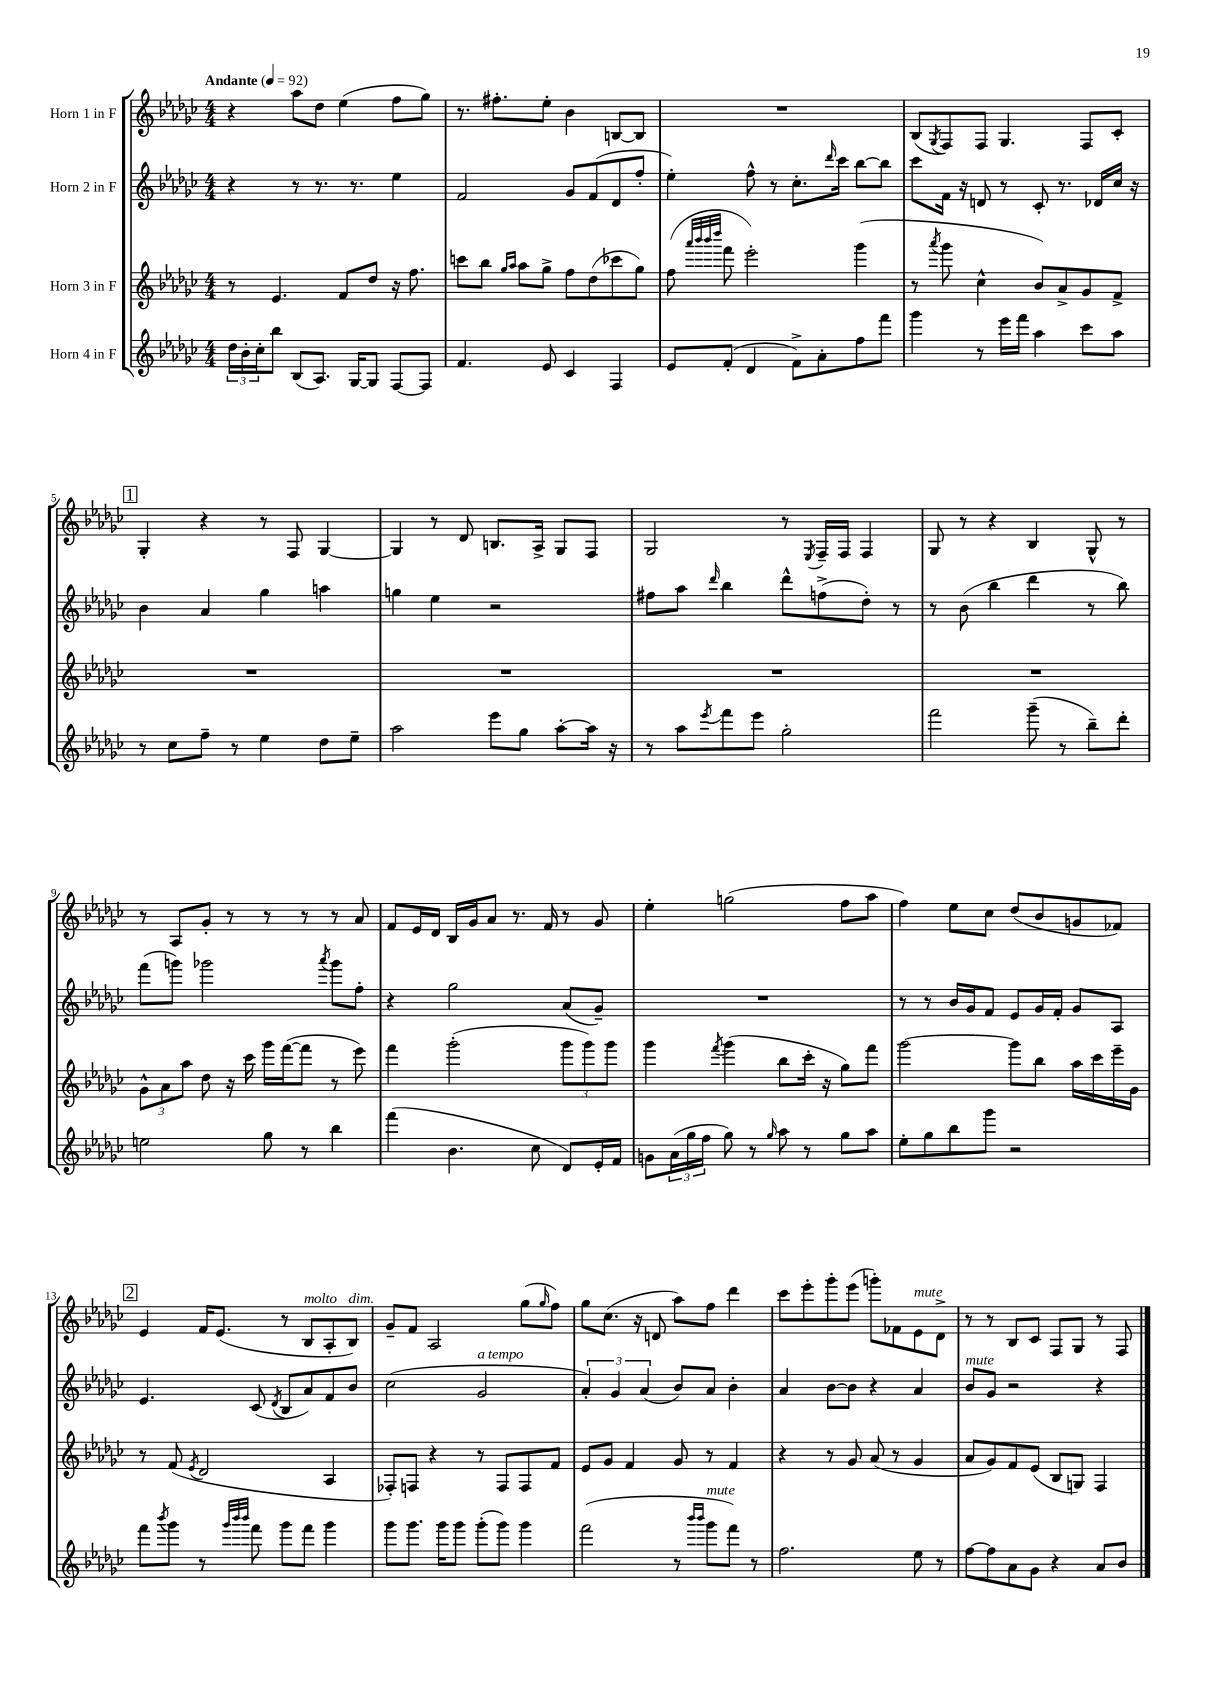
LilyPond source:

<<
\new StaffGroup <<
\new Staff = "s0" \with { instrumentName = "Horn 1 in F" } {
    \clef treble \key ges \major \numericTimeSignature \time 4/4 \tempo "Andante" 4 = 92
    r4 aes''8 des''8 ees''4( f''8 ges''8) |
    r8. fis''8.-. ees''8-. bes'4 b8~ b8 |
    R1 |
    bes8( \acciaccatura { ges8 } f8) f8 ges4. f8 ces'8-. |
    \mark \markup { \box "1" } ges4-. r4 r8 f8 ges4~ |
    ges4 r8 des'8 b8. aes16-> ges8 f8 |
    ges2 r8 \acciaccatura { ees8 } f16-- f16 f4 |
    ges8 r8 r4 bes4 ges8-^ r8 |
    r8 aes8 ges'8-. r8 r8 r8 r8 aes'8 |
    f'8 ees'16 des'16 bes16 ges'16 aes'8 r8. f'16 r8 ges'8 |
    ees''4-. g''2( f''8 aes''8 |
    f''4) ees''8 ces''8 des''8( bes'8 g'8 fes'8) |
    \mark \markup { \box "2" } ees'4 f'16 ees'8.( r8 bes8^\markup { \italic "molto" } aes8-. bes8^\markup { \italic "dim." }) |
    ges'8-- f'8 aes2 ges''8( \grace { ges''16 } f''8) |
    ges''8 ces''8.( r16 d'8 aes''8) f''8 des'''4 |
    ces'''8 ees'''8-. ges'''8-. ees'''8( g'''8-.) fes'8 ees'8^\markup { \italic "mute" } des'8-> |
    r8 r8 bes8 ces'8 f8 ges8 r8 f8 \bar "|." |
}
\new Staff = "s1" \with { instrumentName = "Horn 2 in F" } {
    \clef treble \key ges \major \numericTimeSignature \time 4/4
    r4 r8 r8. r8. ees''4 |
    f'2 ges'8 f'8( des'8 f''8-. |
    ees''4-.) f''8-^ r8 ces''8.-. \grace { des'''16 } ces'''16 bes''8~ bes''8 |
    ces'''8 f'16 r16 d'8 r8 ces'8-. r8. des'16 ces''16 r16 |
    \mark \markup { \box "1" } bes'4 aes'4 ges''4 a''4 |
    g''4 ees''4 r2 |
    fis''8 aes''8 \grace { des'''16 } bes''4 des'''8-^ f''8->( des''8-.) r8 |
    r8 bes'8( bes''4 des'''4 r8 bes''8) |
    f'''8( g'''8) ges'''2 \acciaccatura { aes'''8 } ges'''8 f''8-. |
    r4 ges''2 aes'8( ges'8--) |
    R1 |
    r8 r8 bes'16 ges'16 f'8 ees'8 ges'16 f'16-. ges'8 aes8 |
    \mark \markup { \box "2" } ees'4. ces'8( \acciaccatura { des'8 } bes8 aes'8) f'8 bes'8 |
    ces''2( ges'2^\markup { \italic "a tempo" } |
    \tuplet 3/2 { aes'4-.) ges'4 aes'4( } bes'8) aes'8 bes'4-. |
    aes'4 bes'8~ bes'8 r4 aes'4 |
    bes'8^\markup { \italic "mute" } ges'8 r2 r4 \bar "|." |
}
\new Staff = "s2" \with { instrumentName = "Horn 3 in F" } {
    \clef treble \key ges \major \numericTimeSignature \time 4/4
    r8 ees'4. f'8 des''8 r16 f''8. |
    c'''8 bes''8 \grace { ges''16 aes''16 } aes''8 ges''8-> f''8 des''8( ces'''8 ges''8) |
    f''8( \grace { aes'''32 bes'''32 bes'''32 des''''32 } f'''8 ees'''2-.) ges'''4( |
    r8 \acciaccatura { aes'''8 } ges'''8 ces''4-^ bes'8) aes'8-> ges'8 f'8-> |
    \mark \markup { \box "1" } R1 |
    R1 |
    R1 |
    R1 |
    \tuplet 3/2 { ges'8-^ aes'8 aes''8 } des''8 r16 ces'''16 ges'''16 f'''16~( f'''8 r8 ees'''8) |
    f'''4 ges'''2-.( \tuplet 3/2 { ges'''8 ges'''8) ges'''8 } |
    ges'''4 \acciaccatura { f'''8 } ges'''4( bes''8 ces'''16-. r16 ges''8) f'''8 |
    ges'''2~ ges'''8 bes''8 aes''16 ces'''16 ees'''16-- ges'16 |
    \mark \markup { \box "2" } r8 f'8( \acciaccatura { ees'8 } des'2 aes4 |
    fes8-.) f8 r4 r8 f8 f8 f'8 |
    ees'8 ges'8 f'4 ges'8 r8 f'4 |
    r4 r8 ges'8 aes'8( r8 ges'4 |
    aes'8 ges'8) f'8 ees'8( bes8 g8) f4 \bar "|." |
}
\new Staff = "s3" \with { instrumentName = "Horn 4 in F" } {
    \clef treble \key ges \major \numericTimeSignature \time 4/4
    \tuplet 3/2 { des''16 bes'16-. ces''16-. } bes''8 bes8( aes8.) ges16~ ges8 f8~ f8 |
    f'4. ees'8 ces'4 f4 |
    ees'8 f'8-.( des'4 f'8->) aes'8-. f''8 f'''8 |
    ges'''4 r8 ees'''16 f'''16 aes''4 ces'''8 aes''8 |
    \mark \markup { \box "1" } r8 ces''8 f''8-- r8 ees''4 des''8 ees''8-- |
    aes''2 ees'''8 ges''8 aes''8~-. aes''16 r16 |
    r8 aes''8 \acciaccatura { ees'''8 } f'''8 ees'''8 ges''2-. |
    f'''2 ges'''8--( r8 bes''8--) des'''8-. |
    e''2 ges''8 r8 bes''4 |
    f'''4( bes'4. ces''8 des'8) ees'16-. f'16 |
    g'8 \tuplet 3/2 { aes'16( ges''16 f''16 } ges''8) r8 \grace { ges''16 } aes''8 r8 ges''8 aes''8 |
    ees''8-. ges''8 bes''8 ges'''8 r2 |
    \mark \markup { \box "2" } f'''8 \acciaccatura { bes'''8 } ges'''8 r8 \grace { ges'''32 bes'''32 bes'''32 } f'''8 ges'''8 f'''8 ges'''4 |
    ges'''8 ges'''8. ges'''16 ges'''8 ges'''8-.( ges'''8) ges'''4 |
    f'''2( r8 \grace { bes'''16 bes'''16 } ges'''8^\markup { \italic "mute" } f'''8) r8 |
    f''2. ees''8 r8 |
    f''8~ f''8 aes'8 ges'8 r4 aes'8 bes'8 \bar "|." |
}
>>
>>
